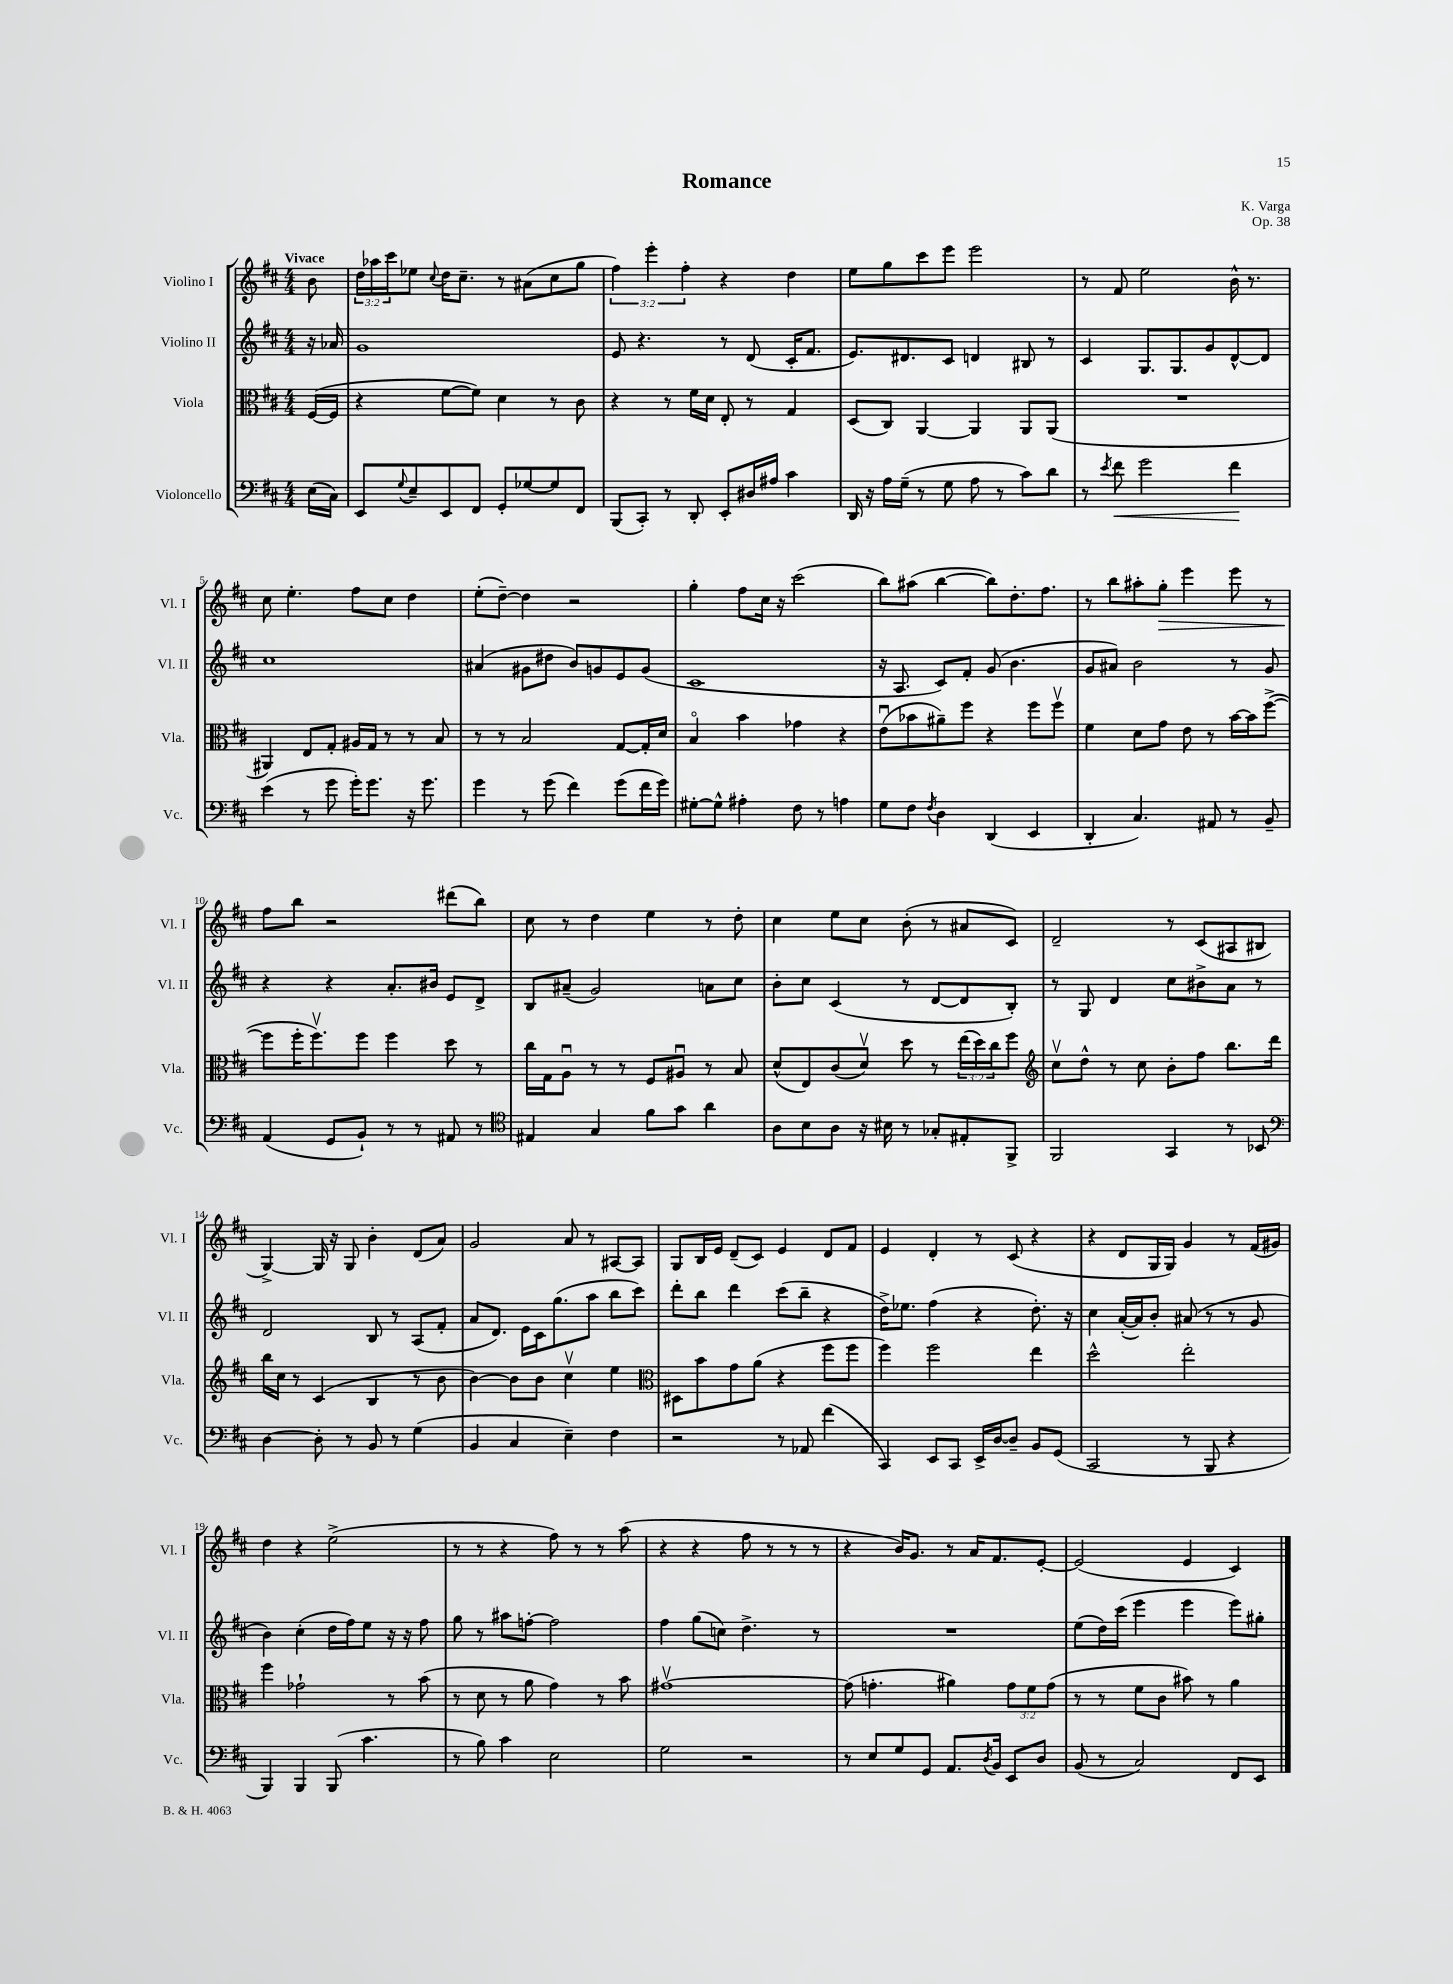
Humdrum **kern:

**kern	**kern	**kern	**kern
*staff4	*staff3	*staff2	*staff1
*clefF4	*clefC3	*clefG2	*clefG2
*k[f#c#]	*k[f#c#]	*k[f#c#]	*k[f#c#]
*M4/4	*M4/4	*M4/4	*M4/4
(16E\LL	([16F#/LL	16r	8b\
16C#\JJ)	16F#/]JJ	16a-/	.
=	=	=	=
8EE/L	4r	1g	24dd\LL
.	.	.	24aa-\
.	.	.	24ccc#\J
8qqG/	.	.	.
8E~/	.	.	8ee-\J
.	.	.	8qqcc#/
8EE/	[8f#\L	.	16dd\LK
.	.	.	8.cc#~\J
8FF#/J	8f#\]J)	.	.
8GG'/L	4d\	.	8r
[8G-/	.	.	(8a#\L
8G-/]	8r	.	8cc#\
8FF#/J	8c#\	.	8gg\J
=	=	=	=
(8BBB/L	4r	8e/	6ff#\)
8CC#'/J)	.	4.r	.
.	.	.	6eee'\
8r	8r	.	.
.	.	.	6ff#'\
8DD'/	16f#\LL	.	.
.	16d\JJ	.	.
8EE'/L	8E'/	8r	4r
16D#/L	8r	(8d/	.
16A#/JJ	.	.	.
4c#\	4G/	16c#'/LK	4dd\
.	.	8.f#/J	.
=	=	=	=
16DD/	(8D/L	8.e/L)	8ee\L
16r	.	.	.
16A\LL	8C#/J)	.	8gg\
(16G~\JJ	.	8.d#/	.
8r	[4AA/	.	8ccc#\
8G\	.	8c#/J	8eee\J
8A\	4AA/]	4d/	2eee\
8r	.	.	.
8c#\L)	8AA/L	8B#/	.
8d\J	(8AA/J	8r	.
=	=	=	=
8r	1r	4c#/	8r
8qe/	.	.	.
8f#\	.	.	8f#/
2g\	.	8.G/L	2ee\
.	.	8.G/	.
.	.	8g/	.
4f#\	.	[8d^^/	16b^^\
.	.	.	8.r
.	.	8d/]J	.
=	=	=	=
(4e\	4AA#/)	1cc#	8cc#\
.	.	.	4.ee'\
8r	8E/L	.	.
8g\	8G'/J	.	.
16g'\LK)	16A#/LL	.	8ff#\L
8.g\J	16G/JJ	.	.
.	8r	.	8cc#\J
16r	8r	.	4dd\
8.g\	.	.	.
.	8B/	.	.
=	=	=	=
4g\	8r	(4a#/	(8ee'\L
.	8r	.	[8dd~\J)
8r	2B/	8g#\L	4dd\]
(8g\	.	8dd#\J	.
4f#\)	.	8b/L)	2r
.	.	8g/	.
(8g\L	[8G/L	8e/	.
16f#\L	16G'/]L	(8g/J	.
16g\JJ)	16d/JJ	.	.
=	=	=	=
[8G#'\L	4Bo/	1c#	4gg'\
8G#^^\]J	.	.	.
4A#'\	4b\	.	8ff#\L
.	.	.	16cc#\Jk
.	.	.	16r
8F#\	4g-\	.	(2ccc#\
8r	.	.	.
4A\	4r	.	.
=	=	=	=
8G\L	(8eu\L	16r	8bb\L)
.	.	8.A/	.
8F#\J	8b-\	.	(8aa#\J
8qF#/	.	.	.
4D\	8a#~\)	8c#/L)	[4bb\
.	8ff#\J	8f#'/J	.
(4DD/	4r	(8g/	8bb\]L)
.	.	4.b\	8.dd'\
4EE/	8ff#\L	.	.
.	.	.	8.ff#\J
.	8ff#v\J	.	.
=	=	=	=
4DD'/	4f#\	8g/L	8r
.	.	8a#/J)	8bb\L
4.C#/)	8d\L	2b\	8aa#'\
.	8g\J	.	8gg'\J
.	8e\	.	4eee\
8AA#/	8r	.	.
8r	[16b\LL	8r	8eee\
.	16b\]J	.	.
8BB~/	([8ff#^\J	8g/	8r
=	=	=	=
(4AA/	8ff#\]L	4r	8ff#\L
.	16ff#'\K	.	8bb\J
.	8.ff#v\)	.	.
8GG/L	.	4r	2r
8BB`/J)	8ff#\J	.	.
8r	4ff#\	8.a'/L	.
8r	.	.	.
.	.	16b#/Jk	.
8AA#/	8dd\	8e/L	(8ddd#\L
8r	8r	8d^/J	8bb\J)
=	=	=	=
*clefC4	*	*	*
4E#/	16cc#\LL	8B/L	8cc#\
.	16G\J	.	.
.	8Au\J	(8a#~/J	8r
4G/	8r	2g/)	4dd\
.	8r	.	.
8f#\L	8F#/L	.	4ee\
8g\J	8A#u/J	.	.
4a\	8r	8a\L	8r
.	8B/	8cc#\J	8dd'\
=	=	=	=
8A\L	(8d^^/L	8b'\L	4cc#\
8B\	8E/)	8cc#\J	.
8A\J	(8c#/	(4c#/	8ee\L
16r	8dv/J)	.	8cc#\J
16B#\	.	.	.
8r	8dd\	8r	(8b'\
8G-'/L	8r	[8d/L	8r
8E#'/	(24ee\LL	8d/]	8a#/L
.	24dd\)	.	.
.	24cc#\J	.	.
8FF#^/J	8ff#\J	8B'/J)	8c#/J)
=	=	=	=
*	*clefG2	*	*
2FF#/	8cc#v\L	8r	2d~/
.	8dd^^\J	8G/	.
.	8r	4d/	.
.	8cc#\	.	.
4GG/	8b'\L	8cc#\L	8r
.	8ff#\J	8b#^\	(8c#/L
8r	8.bb\L	8a\J	8A#/
8BB-/	.	8r	8B#/J
.	16ddd\Jk	.	.
=	=	=	=
*clefF4	*	*	*
[4D\	16bb\LL	2d/	[4G^/)
.	16cc#\JJ	.	.
.	8r	.	.
8D'\]	(4c#/	.	16G/]
.	.	.	16r
8r	.	.	8G/
8BB/	4B/	8B/	4b'\
8r	.	8r	.
(4G\	8r	(8A/L	(8d/L
.	8b\	8f#'/J	8a/J)
=	=	=	=
4BB/	[4b\)	8a/L	2g/
.	.	8.d/J)	.
4C#/	8b\]L	.	.
.	.	16e\LL	.
.	8b\J	16c#\J	.
.	.	(8.gg\	.
4E~\)	4cc#v\	.	8a/
.	.	8aa\J	8r
4F#\	4ee\	8bb\L	[8A#/L
.	.	8ccc#\J)	8A#/]J
=	=	=	=
*	*clefC3	*	*
2r	8D#\L	8ddd'\L	8G/L
.	8b\	8bb\J	16B/L
.	.	.	16e/JJ
.	8g\	4ddd\	(8d~/L
.	(8a\J	.	8c#/J)
8r	4r	(8ccc#\L	4e/
8AA-/	.	8bb~\J	.
(4f#\	8ff#\L	4r	8d/L
.	8ff#\J	.	8f#/J
=	=	=	=
4CC#/)	4ff#\)	16dd^\LK)	4e/
.	.	8.ee-\J	.
8EE/L	2ff#\	(4ff#\	4d'/
8CC#/J	.	.	.
16EE^/LL	.	4r	8r
[16D/J	.	.	.
8D~/]J	.	.	(8c#/
8BB/L	4ee\	8.dd'\)	4r
(8GG/J	.	.	.
.	.	16r	.
=	=	=	=
2CC#/	2dd^^\	4cc#\	4r
.	.	([16a'/LL	8d/L
.	.	16a/]J)	.
.	.	8b'/J	16G/L
.	.	.	16G/JJ)
8r	2ee'\	(8a#/	4g/
8BBB/	.	8r	.
4r	.	8r	8r
.	.	8g/	(16f#/LL
.	.	.	16g#/JJ)
=	=	=	=
4BBB/)	4ff#\	4b\)	4dd\
4BBB/	2g-`\	(4cc#'\	4r
(8BBB/	.	16dd\LL	(2ee^\
.	.	16ff#\J)	.
4.c#\	.	8ee\J	.
.	8r	16r	.
.	.	16r	.
.	(8b\	8ff#\	.
=	=	=	=
8r	8r	8gg\	8r
8B\)	8d\	8r	8r
4c#\	8r	8aa#\L	4r
.	8a\	[8ff'\J	.
2E\	4g\)	2ff\]	8ff#\)
.	.	.	8r
.	8r	.	8r
.	8b\	.	(8aa\
=	=	=	=
2G\	[1g#v	4ff#\	4r
.	.	(8gg\L	4r
.	.	8cc\J)	.
2r	.	4.dd^\	8ff#\
.	.	.	8r
.	.	.	8r
.	.	8r	8r
=	=	=	=
8r	(8g#\]	1r	4r
8E/L	4.g'\	.	.
8G/	.	.	16b/LK)
.	.	.	8.g/J
8GG/J	.	.	.
8.AA/L	4a#\)	.	8r
.	.	.	16a/LK
8qD/	.	.	.
16BB/Jk	.	.	8.f#/
8EE/L	12g\L	.	.
.	12f#\	.	.
8D/J	.	.	[8e'/J
.	(12g\J	.	.
=	=	=	=
(8BB/	8r	(8ee\L	(2e/]
8r	8r	16dd\L)	.
.	.	(16ccc#\JJ	.
2C#/)	8f#\L	4eee\	.
.	8c#\J	.	.
.	8b#\)	4eee\	4e/
.	8r	.	.
8FF#/L	4a\	8eee\L)	4c#/)
8EE/J	.	8gg#'\J	.
==	==	==	==
*-	*-	*-	*-
